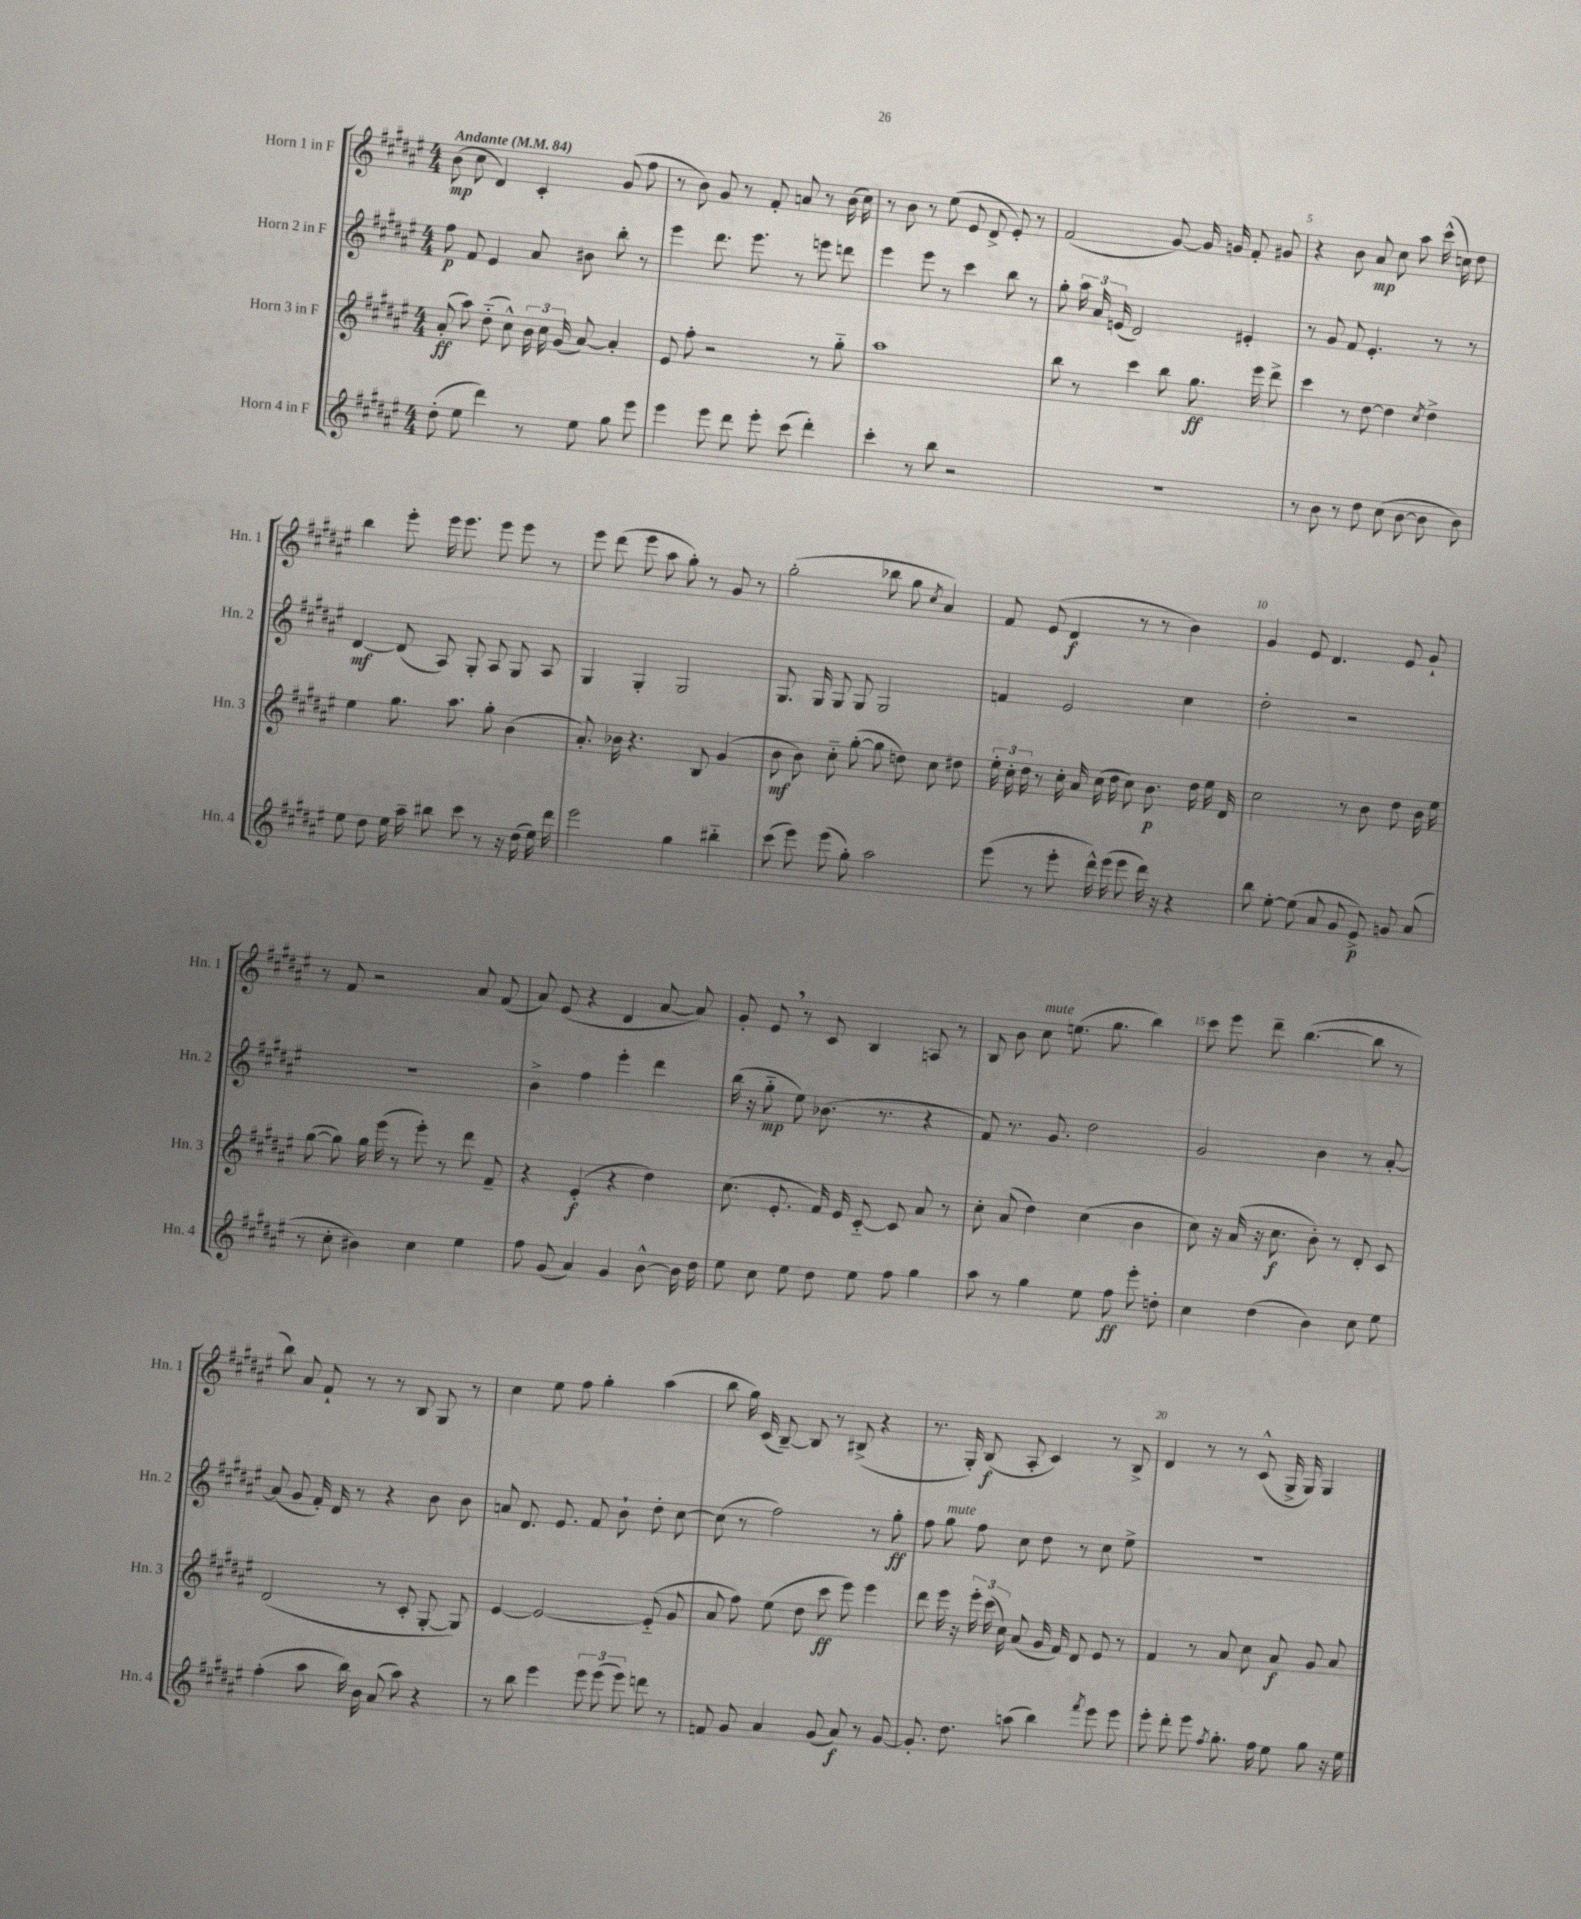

**kern	**kern	**kern	**kern
*staff4	*staff3	*staff2	*staff1
*clefG2	*clefG2	*clefG2	*clefG2
*k[f#c#g#d#a#e#]	*k[f#c#g#d#a#e#]	*k[f#c#g#d#a#e#]	*k[f#c#g#d#a#e#]
*M4/4	*M4/4	*M4/4	*M4/4
*MM84	*MM84	*MM84	*MM84
(8dd#'	(8a#'	8ff#	(8b
8ee#	8aa#)	8f#	8cc#
4ddd#)	(8dd#'~	4e#	4d#)
.	8cc#^^)	.	.
8r	24b	8a#	4c#'
.	24cc#	.	.
.	(24g#	.	.
8ee#	[8a#)	8b#	.
8gg#	4a#']	8bb'	(8g#
8eee#	.	8r	8ff#
=	=	=	=
4eee#	8e#	4eee#	8r
.	8ff#'	.	8b)
8eee#	2r	8.ddd#	8g#
8ddd#	.	.	8r
.	.	8.eee#	.
8eee#'	.	.	8f#'
(8ccc#	.	8r	8a
4ddd#')	8r	8eee	8r
.	8gg#'~	8ddd	(16b
.	.	.	16cc#)
=	=	=	=
4ccc#'	1aa#	4eee#	8r
.	.	.	8b
8r	.	8eee#	8r
8bb	.	8r	(8ee#
2r	.	4ccc#	8e#
.	.	.	8d#^
.	.	8bb	8e#')
.	.	8r	8r
=	=	=	=
1r	8bb	8gg#'	(2f#
.	8r	24aa#	.
.	.	24a#	.
.	.	(24e	.
.	4ccc#	2d#)	.
.	8bb	.	[8g#)
.	8.gg#	.	16g#]
.	.	.	16g
.	.	4e#'	8f#'
.	16eee#	.	.
.	8ddd#^	.	8g#
=	=	=	=
8r	4ccc#	8r	4r
8b	.	8g#	.
8r	8r	8f#	8b
8dd#	[8dd#	4.e#'	8a#
(8cc#	4dd#]	.	8cc#
[8b	.	.	8aa#
.	8qcc#	.	.
8b]	4dd#^	8r	(16ccc#^^
.	.	.	16cc)
8b)	.	8r	8dd#
=	=	=	=
8ee#	4ee#	[4d#	4bb
8dd#	.	.	.
16ee#	8.gg#	(8d#]	8eee#'
16aa#~	.	.	.
8bb#	.	8A#)	16eee#
.	8.aa#	.	8.eee#
8ccc#	.	8G#'	.
8r	8gg#'	8A#	8eee#
16r	(4b	8G#	8eee#
(16dd#	.	.	.
16ee#)	.	8A#	8r
16ddd#	.	.	.
=	=	=	=
2eee#	8.a#')	4G#	8eee#
.	.	.	(8ddd#
.	16b-	.	.
.	4.r	4G#'	8eee#
.	.	.	8aa#
4gg#	.	2G#	8gg#')
.	8B	.	8r
4bb#'~	(4g#	.	8g#
.	.	.	8r
=	=	=	=
(8ccc#	8b	8.G#	(2gg#'
8eee#)	8b)	.	.
.	.	16G#	.
(8eee#	8cc#'~	8G#	.
8gg#')	([8gg#'	8G#	.
2aa#	8gg#]	2G#	8bb-
.	8dd)	.	8gg#
.	.	.	8qcc#
.	8cc#	.	4a#)
.	8dd#	.	.
=	=	=	=
(8eee#	24ee#'	4f	8f#
.	24cc#'	.	.
.	24dd#	.	.
8r	8r	.	(8e#
8eee#'	16cc#'	2e#	4d#
.	16a#	.	.
16ddd#^^)	(16cc#	.	.
(16eee#	16dd#	.	.
8eee#	8cc#)	.	8r
16ddd#)	8.b	.	8r
16r	.	.	.
4r	.	4cc#	4b)
.	16dd#	.	.
.	16ee#	.	.
.	16d#	.	.
=	=	=	=
8bb	2cc#	2dd#'	4g#
[8ee#'	.	.	.
(8ee#]	.	.	8e#
8a#	.	.	4.d#
8g#	8r	2r	.
8e#^)	8b	.	.
8g	8dd#	.	8e#
(8a#	16b	.	8g#`
.	16ee#	.	.
=	=	=	=
8r	([8gg#	1r	8r
8cc#'	8gg#])	.	8f#
4b#)	16gg#	.	2r
.	(16eee#	.	.
.	8r	.	.
4cc#	8eee#')	.	.
.	8r	.	.
4ee#	8ddd#	.	8a#
.	8f#~	.	(8f#
=	=	=	=
8ff#	4r	4b^	8a#)
(8g#	.	.	(8e#
4a#)	(4e#'	4ff#	4r
4g#	4r	4eee#'	4d#
[8b^^	4dd#)	4ddd#	[8a#
16b]	.	.	8a#])
16dd#	.	.	.
=	=	=	=
8ee#	(8.cc#	(16bb	8g#'
.	.	16r	.
8cc#	.	8gg#'~	8e#
.	8.e#'	.	.
8ee#	.	8ee#)	8r
8dd#	16f#)	(8.b-	8c#
.	16e#	.	.
8ee#	[8c#'~	.	4B
.	.	8.r	.
8ff#	8c#]	.	.
4gg#	8a#	4r	8A
.	8r	.	8r
=	=	=	=
8aa#	8cc#'	8f#)	8B
8r	(8a#	8.r	8b
4gg#	4dd#)	.	8cc#
.	.	8.g#	.
.	.	.	(8.ee
8ee#	(4cc#	2dd#	.
.	.	.	8.gg#
8ff#	.	.	.
8eee#'	4b	.	4bb)
8dd'	.	.	.
=	=	=	=
4cc#	8cc#)	2g#	8ccc#
.	16r	.	8eee#
.	(16a#	.	.
(4dd#	16r	.	8ddd#~
.	8.cc#	.	.
.	.	.	([4.bb
4b)	8b')	4b	.
.	8r	.	.
8cc#	8d#'	8r	8bb]
8ee#	8c#	[8a#'	8r
=	=	=	=
(4ff#'	(2d#	(8a#]	8bb)
.	.	8g#	8a#
8aa#	.	16f#')	8f#`
.	.	16d#	.
16bb)	.	8r	8r
16b	.	.	.
(8a#	8r	4r	8r
8aa#)	8c#'	.	8B
4r	[8G#'	8b	8G#
.	8G#])	8b	8r
=	=	=	=
8r	[4e#	8a	4cc#
8bb	.	8.d#	.
4eee#	2e#_	.	8ee#
.	.	8.e#	.
.	.	.	8ff#
12eee#	.	8f#	4gg#'
(12eee#	.	.	.
.	.	8b`	.
12eee#)	.	.	.
8ddd	(8e#'~]	8dd#'	(4aa#
8r	8g#	[8cc#	.
=	=	=	=
8f	8a#	(8cc#]	8bb
8g#	8ff#)	8r	16gg#)
.	.	.	(16c#
4a#	(8ee#	2ff#)	[8B~)
.	8dd#	.	8B]
(8g#	8ccc#	.	8r
8a#)	8eee#)	.	(8B#^
8r	4eee#	8r	4r
[8g#	.	8gg#'	.
=	=	=	=
8.g#']	8ddd#	8ff#	8.r
.	16eee#	8gg#	.
8.dd#	16r	.	16G#')
.	24eee#'	8ff#	(8B
.	(24ccc#	.	.
.	24cc#)	.	.
(8aa	(8a#	8cc#	8A#'
4bb)	16g#	8dd#	4c#)
.	16f#)	.	.
.	8d#	8r	.
8qfff#	.	.	.
8eee#	8e#	8cc#	8r
8eee#	8r	8ee#^	8B^
=	=	=	=
8eee#'	4f#	1r	4d#
8ddd#'	.	.	.
8eee#	8r	.	8r
8qff#	.	.	.
8.gg#'	8a#	.	8r
.	8cc#	.	(8c#^^
16ff#	.	.	.
8ee#	8a#	.	16G#^
.	.	.	16G#)
8gg#	8g#	.	4G#
16r	8a#	.	.
16ee#	.	.	.
==	==	==	==
*-	*-	*-	*-
